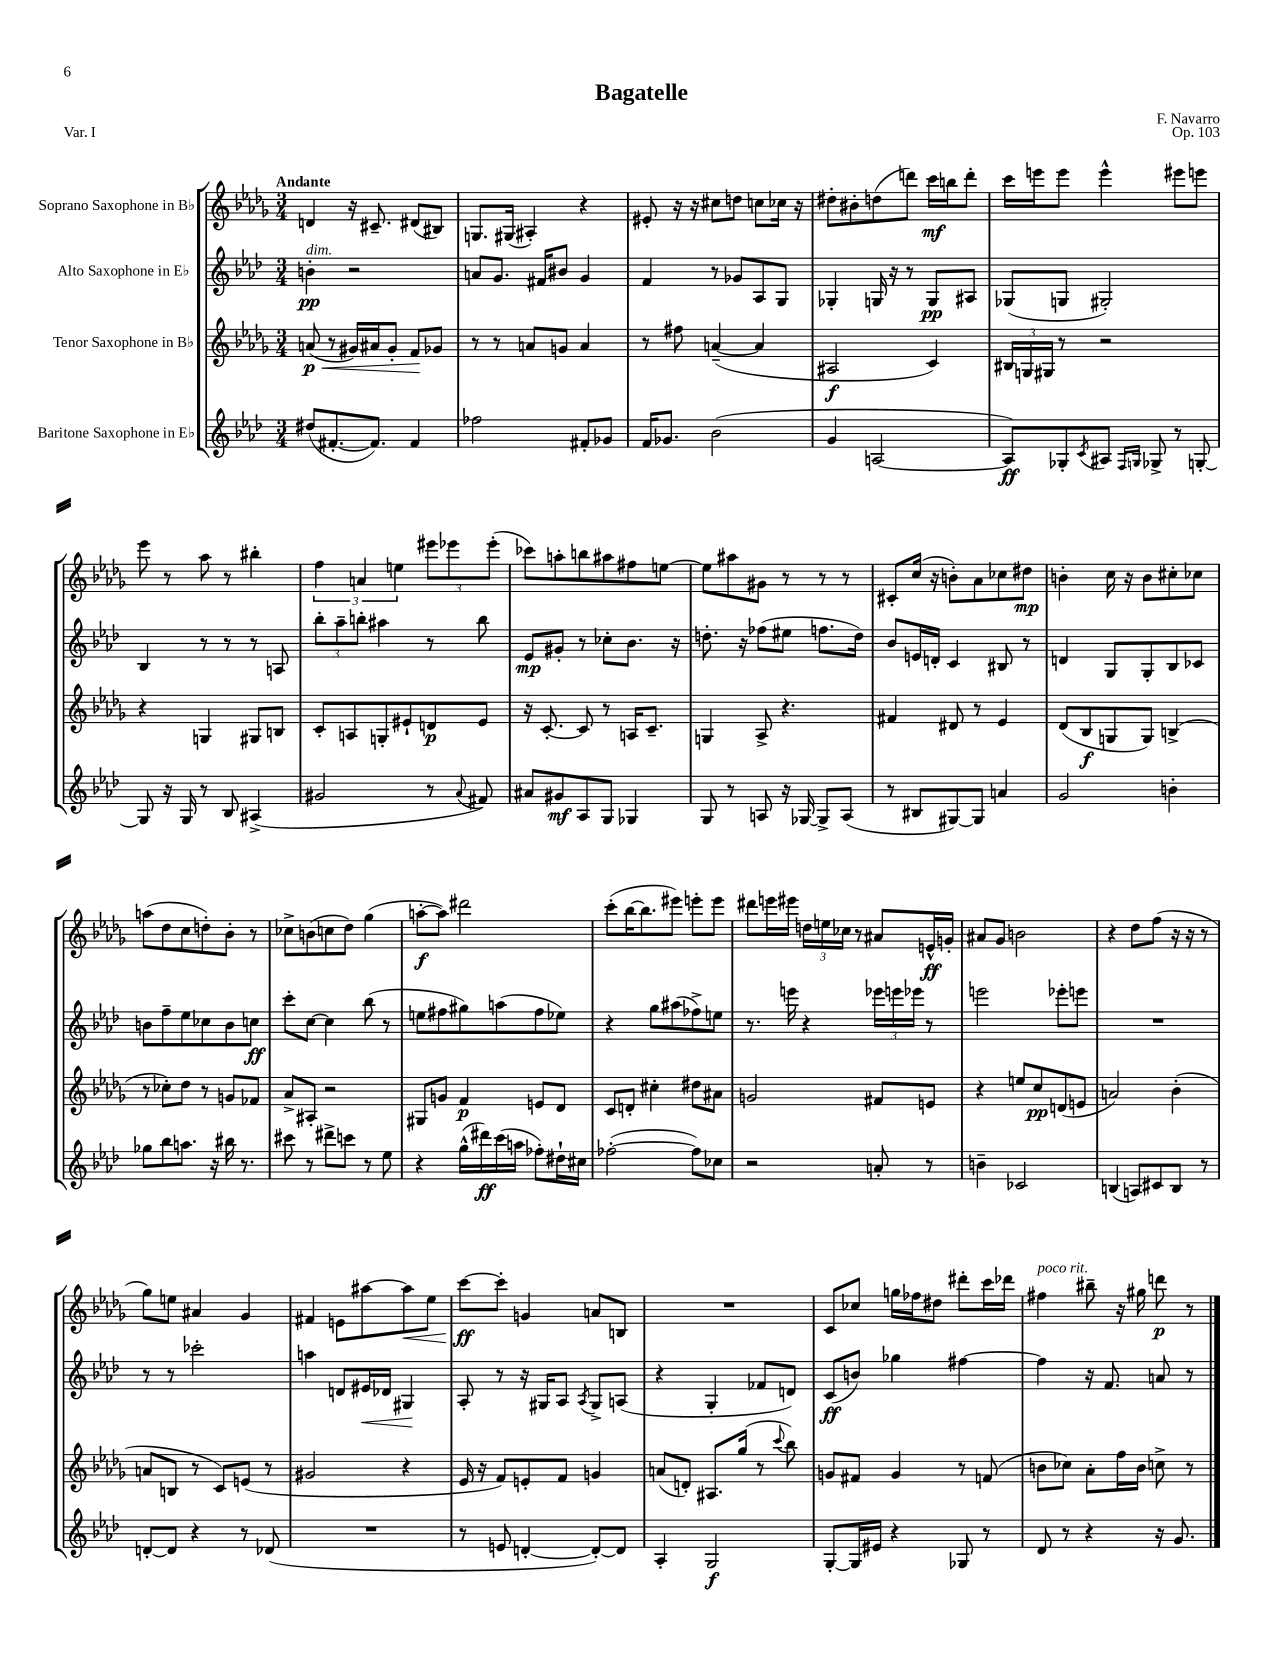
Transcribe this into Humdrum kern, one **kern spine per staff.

**kern	**kern	**kern	**kern
*staff4	*staff3	*staff2	*staff1
*clefG2	*clefG2	*clefG2	*clefG2
*k[b-e-a-d-]	*k[b-e-a-d-g-]	*k[b-e-a-d-]	*k[b-e-a-d-g-]
*M3/4	*M3/4	*M3/4	*M3/4
(8dd#	(8a	4b'	4d
[8.f#'	8r	.	.
.	16g#)	2r	16r
8.f#])	16a#	.	8.c#~
.	8g#'	.	.
4f#	8f	.	(8d#
.	8g-	.	8B#)
=	=	=	=
2ff-	8r	8a	8.G
.	8r	8.g	.
.	.	.	(16G#
.	8a	.	4A#')
.	.	16f#	.
.	8g	8b#	.
8f#'	4a	4g	4r
8g-	.	.	.
=	=	=	=
16f	8r	4f	8e#'
8.g-	.	.	.
.	8ff#	.	16r
.	.	.	16r
(2b-	([4a~	8r	8cc#
.	.	8g-	8dd
.	4a]	8A-	8cc
.	.	8G	16cc-
.	.	.	16r
=	=	=	=
4g	2A#	4G-'	8dd#'
.	.	.	8b#'
[2A	.	16G	(8dd
.	.	16r	.
.	.	8r	8ddd)
.	4c)	8G	16ccc
.	.	.	16bb
.	.	8A#	8ddd'
=	=	=	=
8A])	24B#	(8G-	16ccc
.	24G	.	.
.	.	.	16eee
.	24G#	.	.
8G-'	8r	8G	8eee
8qc	.	.	.
8A#	2r	2G#')	4eee^^
16qqF	.	.	.
16qqG	.	.	.
8G-^	.	.	.
8r	.	.	8eee#
[8G'	.	.	8eee
=	=	=	=
8G]	4r	4B-	8eee-
16r	.	.	8r
16G	.	.	.
8r	4G	8r	8aa-
8B-	.	8r	8r
(4A#^	8G#	8r	4bb#'
.	8B	8A	.
=	=	=	=
2g#	8c'	12bb-'	6ff
.	.	12aa-~	.
.	8A	.	.
.	.	12bb'	6a
.	8G'	4aa#	.
.	.	.	6ee
.	8e#`	.	.
8r	8d	8r	12eee#
.	.	.	12eee-
8qqa-	.	.	.
8f#)	8e#	8bb	.
.	.	.	(12eee-'
=	=	=	=
8a#	16r	8e-	8ccc-)
.	[8.c'	.	.
8g#	.	8g#'	8aa'
8A-	8c]	8r	8bb
8G	8r	8cc-'	8aa#
4G-	16A	8.b-	8ff#
.	8.c~	.	.
.	.	.	[8ee
.	.	16r	.
=	=	=	=
8G	4G	8.dd'	8ee]
8r	.	.	8aa#
.	.	16r	.
8A	8A-^	(8ff-	8g#
16r	4.r	8ee#	8r
[16G-	.	.	.
8G-^]	.	8.ff	8r
(8A	.	.	8r
.	.	16dd)	.
=	=	=	=
8r	4f#	8b-	8c#'
8B#	.	16e	(16cc
.	.	16d'	16r
[8G#)	8d#	4c	8b')
8G#]	8r	.	8a-
4a	4e-	8B#	8cc-
.	.	8r	8dd#
=	=	=	=
2g	(8d-	4d	4b'
.	8B-	.	.
.	8G	8G	16cc
.	.	.	16r
.	8G)	8G'	8b
4b'	(4B^	8B-	8cc#'
.	.	8c-	8cc-
=	=	=	=
8gg-	8r	8b	(8aa
8bb-	8cc-')	8ff~	8dd-
8.aa	8dd-	8ee-	8cc
.	8r	8cc-	8dd')
16r	.	.	.
16bb#	8g	8b	8b-'
8.r	.	.	.
.	8f-	8cc	8r
=	=	=	=
8ccc#	8a-^	8ccc'	8cc-^
8r	8A#'	[8cc	(8b
8ddd#^	2r	4cc]	8cc
8ccc	.	.	8dd-)
8r	.	(8bb-	(4gg-
8ee-	.	8r	.
=	=	=	=
4r	8G#	8ee	[8aa'
.	8g	8ff#	8aa])
(16gg^^	4f	8gg#)	2ddd#
16ddd#)	.	.	.
(16ccc	.	(8aa	.
16aa	.	.	.
8ff-')	8e	8ff#	.
16dd#`	8d-	8ee-)	.
16cc#	.	.	.
=	=	=	=
([2ff-'	8c	4r	(8ccc'
.	8d'	.	[16bb-
.	.	.	8.bb-]
.	4cc#'	8gg	.
.	.	(8aa#	8eee#)
8ff-])	8dd#	8ff-^)	8eee'
8cc-	8a#	8ee	8eee
=	=	=	=
2r	2g	8.r	8ddd#
.	.	.	16eee
.	.	16eee	16eee#
.	.	4r	24dd
.	.	.	24ee
.	.	.	24cc-
.	.	.	8r
8a'	8f#	24eee-	8a#
.	.	24eee	.
.	.	24eee-	.
8r	8e	8r	16e^^
.	.	.	16g'
=	=	=	=
4b~	4r	2eee	8a#
.	.	.	8g-
2c-	8ee	.	2b
.	8cc	.	.
.	(8d	8eee-'	.
.	8e	8eee	.
=	=	=	=
(4B	2a)	2.r	4r
8A)	.	.	8dd-
8c#	.	.	(8ff
8B	(4b-'	.	16r
.	.	.	16r
8r	.	.	8r
=	=	=	=
[8d'	8a	8r	8gg-)
8d]	8B	8r	8ee
4r	8r	2ccc-'	4a#
.	8c)	.	.
8r	(8e	.	4g-
(8d-	8r	.	.
=	=	=	=
2.r	2g#	4aa	4f#
.	.	8d	8e
.	.	16e#	[8aa#
.	.	16d-	.
.	4r	4G#	8aa#]
.	.	.	8ee-
=	=	=	=
8r	16e-	8A-'	[8ccc
.	16r	.	.
8e	8f)	8r	8ccc']
[4d'	8e'	16r	4g
.	.	16G#	.
.	8f	8A-	.
.	.	8qA-	.
8d'_)	4g	8G#^	8a
8d]	.	(8A	8B
=	=	=	=
4A-'	(8a	4r	2.r
.	8d')	.	.
2G	8.A#	4G'	.
.	(16gg-	.	.
.	8r	8f-	.
.	8qqccc	.	.
.	8bb-)	8d)	.
=	=	=	=
[8G'	8g	(8c	8c
16G]	8f#	8b)	8cc-
16e#	.	.	.
4r	4g	4gg-	16gg
.	.	.	16ff-
.	.	.	8dd#
8G-	8r	[4ff#	8ddd#'
8r	(8f	.	16ccc
.	.	.	16ddd-
=	=	=	=
8d-	8b	4ff#]	4ff#
8r	8cc-)	.	.
4r	8a-'	16r	8bb#~
.	.	8.f	.
.	16ff	.	16r
.	16b	.	16gg#
16r	8cc^	8a	8ddd
8.g	.	.	.
.	8r	8r	8r
==	==	==	==
*-	*-	*-	*-
